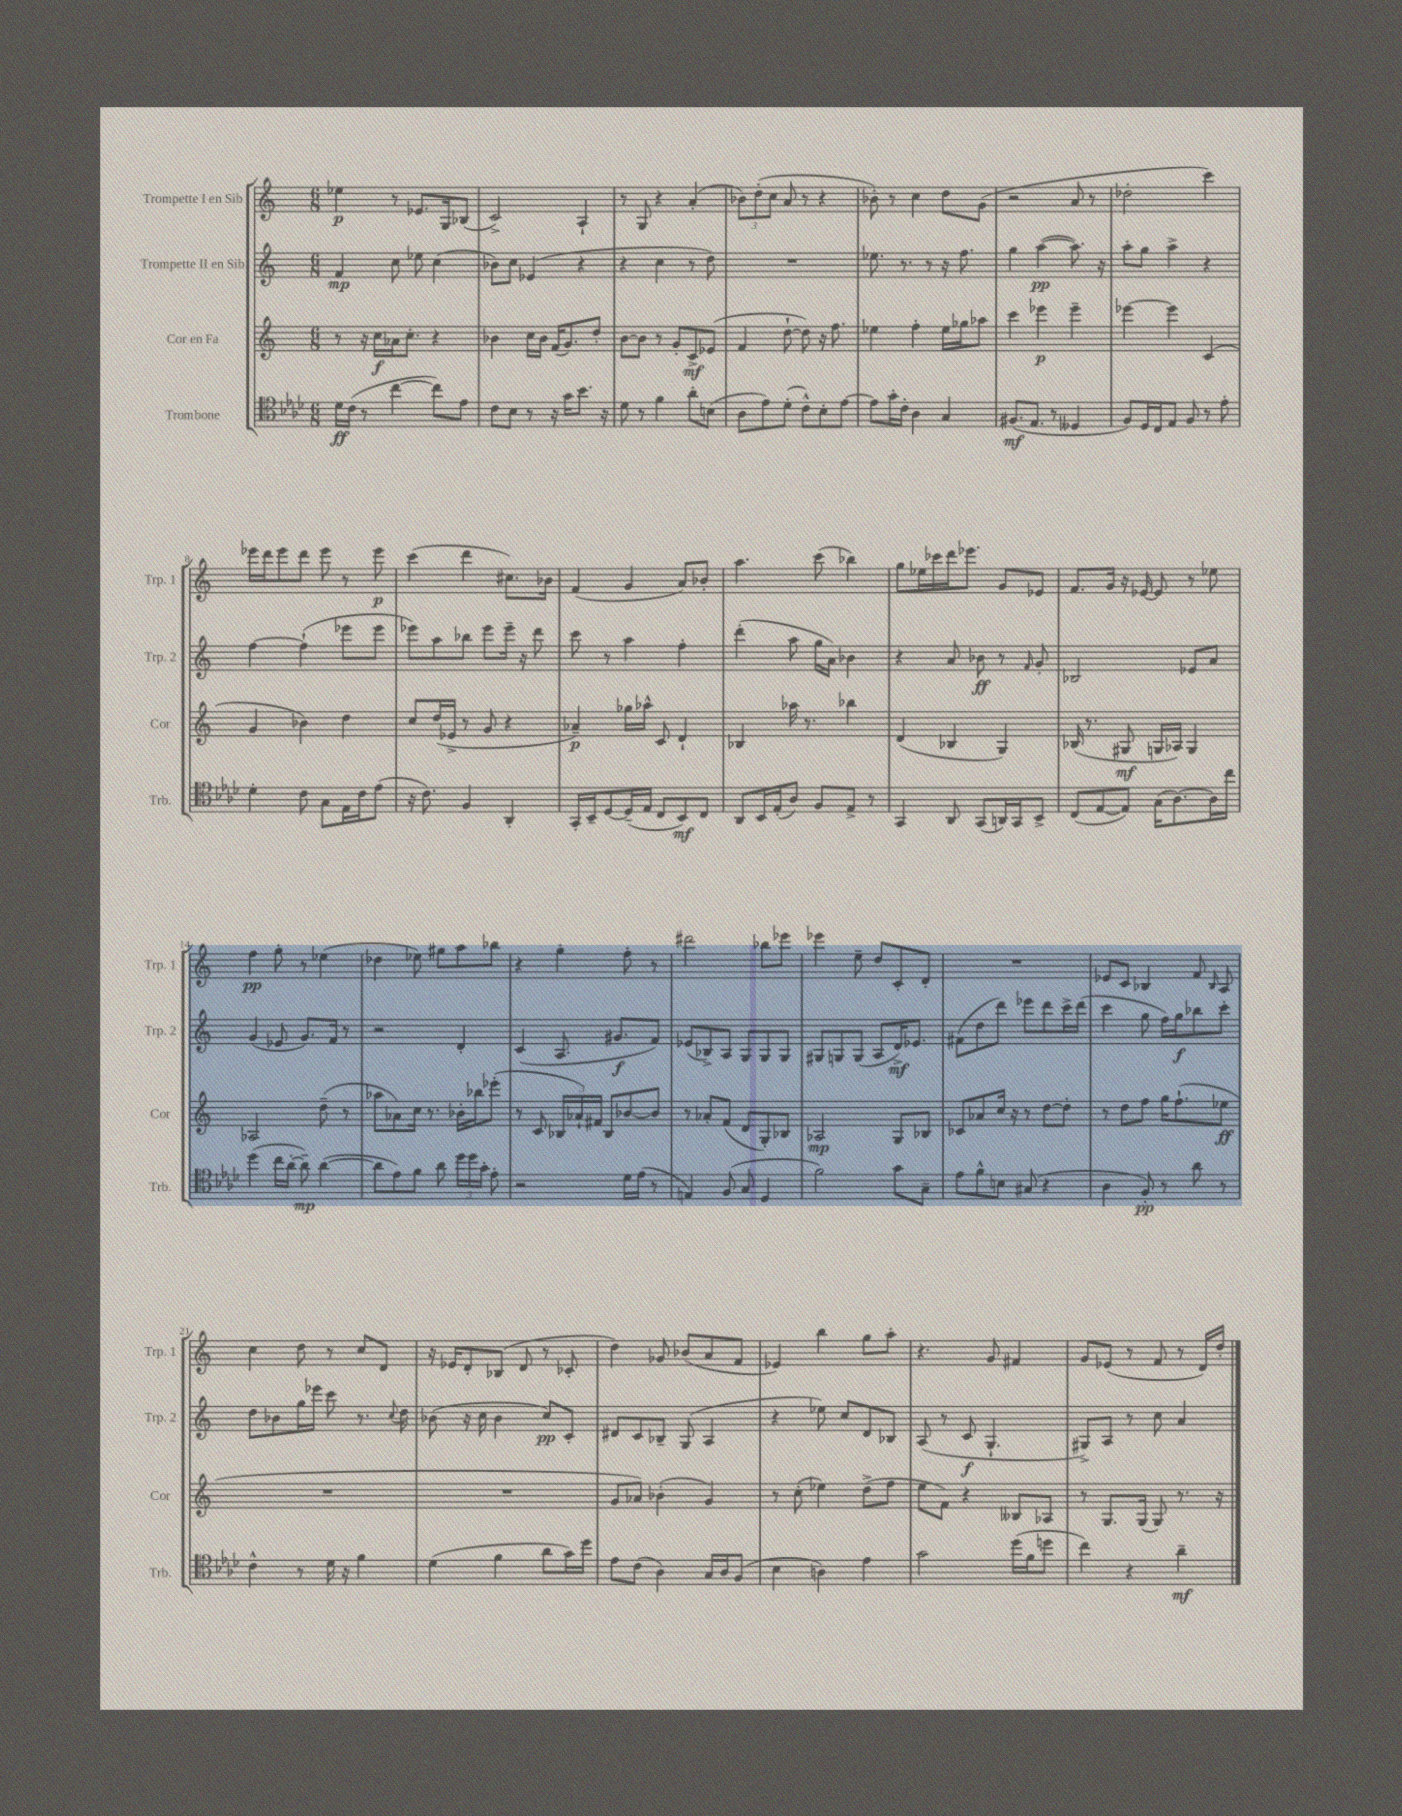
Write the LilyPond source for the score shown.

<<
\new StaffGroup <<
\new Staff = "s0" \with { instrumentName = "Trompette I en Sib" shortInstrumentName = "Trp. 1" } {
    \clef treble \key c \major \numericTimeSignature \time 6/8
    \autoBeamOff ees''4\p r8 ees'8.[ g16 bes8]( |
    c'2->) a4-! |
    r8 g8 r4 a'4-.( |
    \tuplet 3/2 { bes'8[) d''8-.( c''8] } a'8 r8 r4 |
    bes'8-.) r8 c''4 d''8[ g'8]( |
    r2 a'8 r8 |
    des''2-. c'''4) |
    ees'''16[ d'''16 ees'''8 d'''8] ees'''8 r8 ees'''8\p |
    c'''4( d'''4 cis''8.[) bes'16] |
    f'4( g'4 a'8[) bes'8]-. |
    a''4. c'''8( bes''4) |
    g''8[ ees''16 ces'''16 d'''16 ees'''8.] g'8[ ees'8] |
    f'8.[ g'16] r16 ees'16~ ees'8 r8 ees''8 |
    f''4\pp g''8-. r8 ees''4( |
    des''4 ees''8) gis''8[ a''8 bes''8] |
    r4 g''4-. f''8-. r8 |
    dis'''2 bes''8[ ees'''8] |
    ees'''4 e''8-- d''8[ c'8-. d'8]-. |
    R2. |
    ees'8[ c'8] bes4 f'8 \grace { bes16 } a8 |
    c''4 d''8 r8 c''8[ d'8] |
    r16 ees'16[ d'8-. bes8]( d'8 r8 ces'8-. |
    d''4) ges'8 bes'8[( a'8 f'8] |
    ees'4) b''4 g''8[ a''8]-. |
    r4. g'8 fis'4 |
    g'8[ ees'8]( r8 f'8 r8 d'16[) d''16]-. \bar "|." |
}
\new Staff = "s1" \with { instrumentName = "Trompette II en Sib" shortInstrumentName = "Trp. 2" } {
    \clef treble \key c \major \numericTimeSignature \time 6/8
    \autoBeamOff f'4\mp c''8 ees''8 c''4( |
    bes'8[) c''8] ees'4( r4 |
    r4 c''4 r8 d''8) |
    R2. |
    ees''8. r8. r8 r16 f''8. |
    g''4 a''4~\pp( a''8.) r16 |
    a''8[-. g''8] a''4-> r4 |
    f''4~ f''4-!( ees'''8[ ees'''8] |
    ees'''8[) a''8 bes''8] ees'''8[ ees'''16]-- r16 d'''8 |
    c'''8 r8 a''4 f''4-. |
    d'''4-.( a''8 g''16[ a'16]) bes'4 |
    r4 a'8 bes'8\ff r8 \grace { f'16 } g'8-. |
    bes2 ees'8[ a'8] |
    g'4( ees'8 g'8.[) f'16] r8 |
    r2 d'4-. |
    c'4( a8. gis'8.[\f f'8]) |
    ees'8[( bes8->) a8] g8[ g8 g8] |
    gis8[ g8 g8]( a8[ d'16->\mf) ees'8.] |
    fis'8[( d''8 d'''8]) ees'''8[ d'''8 c'''16-> d'''16]( |
    c'''4 g''8 f''16[) g''16\f bes''8 c'''8]-. |
    d''8[ bes'8 g''16 ees'''16] c'''8 r8. \appoggiatura { c''8 } d''16 |
    bes'8( r16 c''16 bes'4 c''8[\pp) c'8]-. |
    dis'8[ c'8 bes8]-- g8( a4 |
    r4 ees''8) c''8[ d'8 bes8] |
    a8( r8 c'8\f g4.-! |
    gis8[->) a8] r8 c''8 a'4 \bar "|." |
}
\new Staff = "s2" \with { instrumentName = "Cor en Fa" shortInstrumentName = "Cor" } {
    \clef treble \key c \major \numericTimeSignature \time 6/8
    \autoBeamOff r8 r16 c''16[\f aes'16 c''8.]-. r4 |
    bes'4 c''16[ bes'16] f'16[( g'8.) d''8]-. |
    b'8[~ b'8] r8 g'8[-. c'8->\mf ees'8]( |
    f'4 d''8~-! d''8) r16 f''8. |
    ees''4 f''4-. ees''16[ ges''16 aes''8] |
    c'''4 ees'''4\p ees'''4-- |
    ees'''4~ ees'''4 c'4( |
    g'4 bes'4) d''4 |
    c''8[ d''16( ees'16]-> r8 g'8 r4 |
    aes'4--\p) ges''16[ aes''16]-^ c'8 d'4-! |
    bes4 aes''16 r8. bes''4 |
    d'4( bes4 g4) |
    bes16( r8. gis8\mf g16[ aes16]) g4 |
    aes2 d''8--( r8 |
    aes''8[ aes'8) c''16] r8. bes'16[-. bes''16 ees'''8]-.( |
    r8 c'8 \tuplet 3/2 { bes16[ aes'16-!) fis'16] } bes8[ bes'8~ bes'8] |
    r8 aes'8[-. f'8]( d'8[ g8-.) bes8] |
    aes2\mp g8[ bes8] |
    ces'8[ aes'8 c''16] r16 r8 d''8[~ d''8]-. |
    r8 d''8[ f''8] g''16[ f''8.-!( ees''8]\ff |
    R2. |
    R2. |
    g'8[ aes'8]) bes'4-.( g'4) |
    r8 c''8-.( ees''4) d''8[->( f''8] |
    e''8[ f'8]) r4 beses8[ aes8] |
    r8 g8.[ g16]( g8) r8. r16 \bar "|." |
}
\new Staff = "s3" \with { instrumentName = "Trombone" shortInstrumentName = "Trb." } {
    \clef tenor \key aes \major \numericTimeSignature \time 6/8
    \autoBeamOff des'16[\ff c'16]( r8 c''4~ c''8[) ees'8] |
    c'8[ bes8] r8 r16 g'16[ bes'8.] r16 |
    des'8 r8 f'4 aes'8[-. b8]( |
    aes8[ ees'8) des'8]-.( c'8[-^) bes8-. ees'8]~ |
    ees'8[ g'16-. c'16]-. aes4 g4 |
    fis8.[\mf( ees8.] r8 deses4 |
    f8[) des16 c16 ees8] f8 r8 ees'8-. |
    des'4-. c'8 g8[ ees16 c'16 ees'8]( |
    r16 c'8.) f4 aes,4-. |
    g,16[-. bes,16-- des8~ des16--( ees16] c8[ bes,8\mf) c8] |
    aes,8[ bes,16 ees16-.( aes8]) f8[ ees8]-> r8 |
    g,4 aes,8 g,8[( a,16) g,16 bes,8]-> |
    c8[( ees8~ ees8]) g16[( aes8.~) aes16 c''16] |
    des''4( c''16[ aes'16]~-. aes'8--\mp) aes'4~( |
    aes'8[ ees'8) f'8] aes'8 \tuplet 3/2 { des''16[ des''16 g'16]-. } ees'8-. |
    r2 des'16[ ees'16]( r8 |
    e4) f8( g8 des4 |
    f'2) g'8[ g8]-- |
    ees'8[ f'8-^ b8] gis8( r4 |
    aes4 f8-.\pp) r8 aes'8 r8 |
    c'4-^ r8 des'16 r16 f'4 |
    des'4( f'4 aes'8[ g'16) des''16] |
    ees'8[ c'8]( aes4) g16[ aes16 f8]( |
    bes4 a4) ees'4 |
    g'2 des''16[( f'16 d''8] |
    c''4) r4 aes'4--\mf \bar "|." |
}
>>
>>
